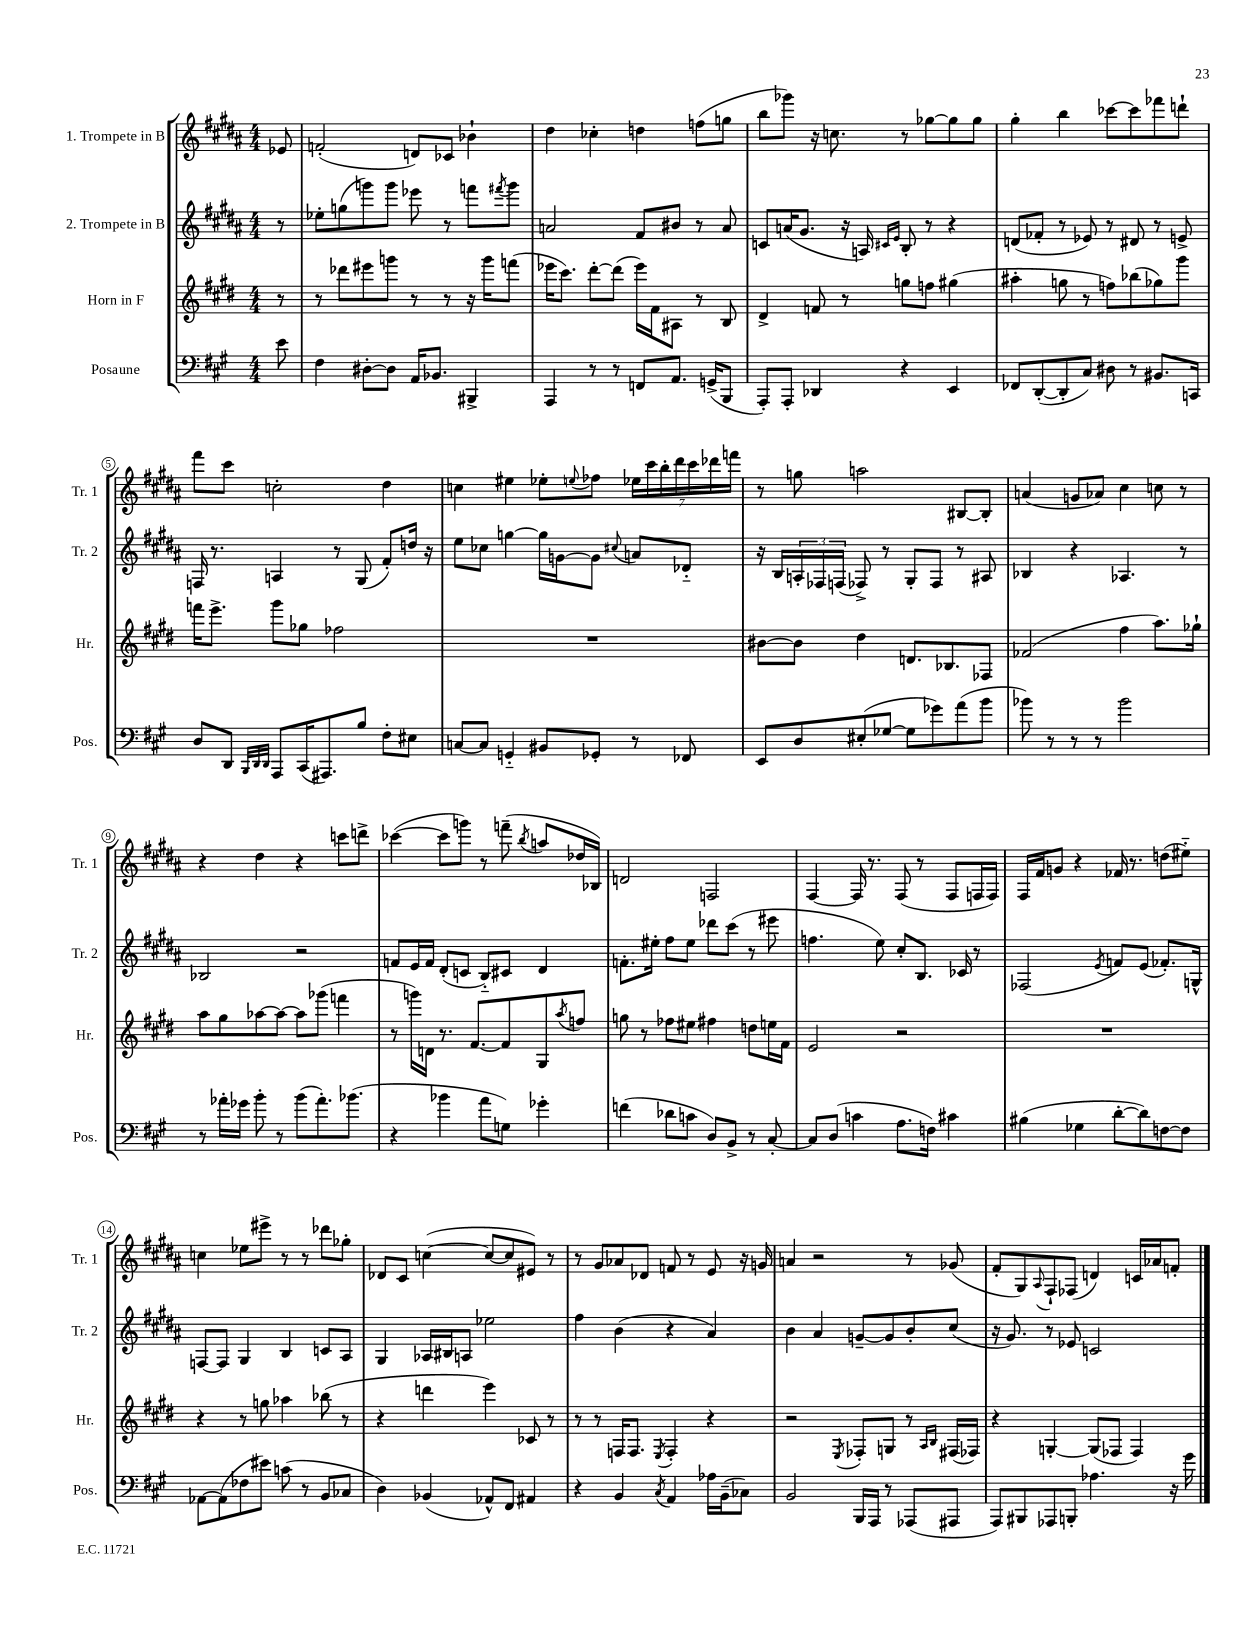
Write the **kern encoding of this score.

**kern	**kern	**kern	**kern
*staff4	*staff3	*staff2	*staff1
*clefF4	*clefG2	*clefG2	*clefG2
*k[f#c#g#]	*k[f#c#g#d#]	*k[f#c#g#d#a#]	*k[f#c#g#d#a#]
*M4/4	*M4/4	*M4/4	*M4/4
8e\	8r	8r	8e-/
=	=	=	=
4F#\	8r	8ee-'\L	(2f'/
.	8ddd-\L	(8gg\	.
[8D#'\L	8eee#\	8ggg\)	.
8D#\]J	8ggg\J	8ggg\J	.
16AA/LK	8r	8eee-\	8d/L)
8.BB-/J	.	.	.
.	8r	8r	8c-/J
4BBB#^/	16r	8fff\L	4b-`\
.	16ggg\LK	.	.
.	.	8qfff#/	.
.	(8fff\J	8ggg\J	.
=	=	=	=
4AAA/	16eee-\LK	2a/	4dd#\
.	8.ccc#\J)	.	.
8r	[8ddd#'\L	.	4cc-'\
8r	(8ddd#\]J	.	.
8FF/L	16eee-\LL)	8f#/L	4dd\
.	16f#\J	.	.
8.AA/J	8A#\J	8b#/J	.
.	8r	8r	(8ff\L
(16GG^/LK	.	.	.
8BBB/J	8B/	8a/	8gg\J
=	=	=	=
8AAA'/L)	4d#^/	8c/L	8bb\L
8AAA'/J	.	(16a/K	8ggg-\J)
.	.	8.g#/J	.
4DD-/	8f/	.	16r
.	.	.	8.cc\
.	8r	16r	.
.	.	16A/)	.
.	.	16qqc#/LL	.
.	.	16qqe/JJ	.
4r	8gg\L	8B'/	8r
.	8ff\J	8r	[8gg-\L
4EE/	(4gg#\	4r	8gg-\]
.	.	.	8gg-\J
=	=	=	=
8FF-/L	4aa#'\	(8d/L	4gg#'\
([8DD'/	.	8f-'/J	.
8DD'/]	8gg\	8r	4bb\
8C#/J)	8r	8e-/)	.
8D#\	8ff\L)	8r	[8ccc-\L
8r	(8bb-\	8d#/	8ccc-\]
8.BB#/L	8gg-\)	8r	8fff-\
.	8ggg#\J	8e^/	8ddd`\J
16CC/Jk	.	.	.
=	=	=	=
8D/L	16fff\LK	16F/	8fff#\L
.	8.eee^\J	8.r	.
8DD/J	.	.	8ccc#\J
32qqBBB/LLL	.	.	.
32qqDD/	.	.	.
32qqDD/JJJ	.	.	.
8AAA/L	8ggg#\L	4A/	2cc'\
(16CC#/K	8gg-\J	.	.
8.AAA#/)	.	.	.
.	2ff-\	8r	.
8B/J	.	(8G#/	.
8F#'\L	.	8f#'/L)	4dd#\
8E#\J	.	16dd/Jk	.
.	.	16r	.
=	=	=	=
[8C/L	1r	8ee\L	4cc\
8C/]J	.	8cc-\J	.
4GG'~/	.	[4gg\	4ee#\
8BB#/L	.	16gg\]LL	8ee-'\L
.	.	[16g\J	.
.	.	.	8qqee/
8GG-'/J	.	8g\]J	8ff-\J
.	.	8qqcc#/	.
8r	.	8a/L	28ee-\LL
.	.	.	28ccc#\
.	.	.	28bb'\
.	.	.	28ddd#\
8FF-/	.	8d-'~/J	.
.	.	.	28ccc#\
.	.	.	28ddd-\
.	.	.	28fff\JJ
=	=	=	=
8EE/L	[8b#\L	16r	8r
.	.	16B/LL	.
8D/	8b#\]J	24A'/	8gg\
.	.	24F-/	.
.	.	(24F/JJ	.
(8E#'/	4dd#\	8F-^/)	2aa\
[8G-/J	.	8r	.
8G-\]L	8.d/L	8G#'/L	.
8g-\)	.	8F-/J	.
.	8.B-/	.	.
(8a\	.	8r	[8B#/L
8b\J	8F-/J	8A#/	8B#'/]J
=	=	=	=
8b-\)	(2f-/	4B-/	(4a/
8r	.	.	.
8r	.	4r	8g/L
8r	.	.	8a-/J)
2b-\	4ff#\	4.A-/	4cc#\
.	8.aa\L)	.	8cc\
.	.	8r	8r
.	16gg-`\Jk	.	.
=	=	=	=
8r	8aa\L	2B-/	4r
16a-'\LL	8gg#\	.	.
16g-\JJ	.	.	.
8b'\	[8aa-\	.	4dd#\
8r	8aa-\_J	.	.
(8b\L	8aa-\]L	2r	4r
8.a-'\)	(8ggg-\J	.	.
.	4fff\	.	8ccc\L
(8.b-\J	.	.	.
.	.	.	8ddd^\J
=	=	=	=
4r	8r	8f/L	([4ccc-\
.	16ggg\LL)	16e/L	.
.	16d\JJ	16f/JJ	.
4b-\	8.r	(8d#'/L	8ccc-\]L
.	.	8c/J	8ggg\J)
.	[8.f#/L	.	.
8a\L	.	8B'~/L)	8r
8G\J)	8f#/]	8c#/J	(8fff~\
.	.	.	8qbb/
4g-'\	8G#/	4d#/	8aa/L
.	8qaa/	.	.
.	8ff/J	.	16dd-/L
.	.	.	16B-/JJ)
=	=	=	=
(4f\	8gg\	8.f'\L	2d/
.	8r	.	.
.	.	16ee#'\Jk	.
8d-\L	8ff-\L	8ff#\L	.
8c\J	8ee#\J	8ee#\J	.
8D/L)	4ff#\	8ddd-\L	2F/
8BB^/J	.	(8ccc#\J	.
8r	8dd\L	8r	.
[8C#'/	16ee\L	8eee#\	.
.	16f#\JJ	.	.
=	=	=	=
8C#/]L	2e/	4.ff\	[4F#/
(8D/J	.	.	.
4c\	.	.	16F#/]
.	.	.	8.r
.	.	8ee\)	.
8.A\L	2r	8cc#'/L	(8F#/
.	.	8.B/J	8r
16F\Jk)	.	.	.
4c#\	.	.	8F#/L
.	.	16c-/	.
.	.	8r	16F/L
.	.	.	16F/JJ)
=	=	=	=
(4B#\	1r	(2F-/	16F#/LL
.	.	.	16f#/J
.	.	.	8g/J
4G-\	.	.	4r
.	.	8qe/	.
[8d'\L	.	8f/L)	16f-/
.	.	.	8.r
8d\])	.	(8e/J	.
[8F\	.	8.f-'/L)	(8dd\L
8F\]J	.	.	8ee#'~\J)
.	.	16G^^/Jk	.
=	=	=	=
[8AA-\L	4r	[8F/L	4cc\
(8AA-\]	.	8F/]J	.
8F-\	8r	4G#/	8ee-\L
8e#\J)	8gg\	.	8eee#^\J
(8c\	4aa-\	4B/	8r
8r	.	.	8r
8BB/L	(8bb-\	8c/L	8ddd-\L
8C-/J	8r	8A#/J	8gg-'\J
=	=	=	=
4D\)	4r	4G#/	8d-/L
.	.	.	8c#/J
(4BB-/	4ddd\	16A-/LL	([4cc\
.	.	16B#/J	.
.	.	8A/J	.
8AA-^^/L)	4eee\)	2ee-\	8cc/_L
8FF#/J	.	.	8cc/]
4AA#/	8c-/	.	8e#/J)
.	8r	.	8r
=	=	=	=
4r	8r	4ff#\	8r
.	8r	.	8g#/L
4BB/	16F/LK	(4b\	8a-/
.	8.F/J	.	.
.	.	.	8d-/J
8qC#/	8qE/	.	.
4AA/	4F'/	4r	8f/
.	.	.	8r
16A-\LL	4r	4a#/)	8e/
(16BB~\J	.	.	.
8C-\J)	.	.	16r
.	.	.	16g/
=	=	=	=
2BB/	2r	4b\	4a/
.	.	4a#/	2r
.	8qE/	.	.
16BBB/LL	8F-'/L	[8g~/L	.
16AAA/JJ	.	.	.
8r	8G/J	8g/]	.
(8AAA-/L	8r	8b'/	8r
.	16qqA/LL	.	.
.	16qqB/JJ	.	.
8AAA#/J	(16F#/LL	(8cc#/J	(8g-/
.	16F-/JJ)	.	.
=	=	=	=
8AAA/L)	4r	16r	8f#'/L
.	.	8.g#/)	.
8BBB#/	.	.	8G#/)
.	.	.	8qqA#/
8AAA-/	[4G'/	8r	8F#`/
8BBB'/J	.	8e-/	(8F-/J
4.A-\	(8G/]L	2c/	4d/)
.	8F-/J	.	.
.	4F-/)	.	16c/LL
.	.	.	16a-/J
16r	.	.	8f'/J
16g#\	.	.	.
==	==	==	==
*-	*-	*-	*-
